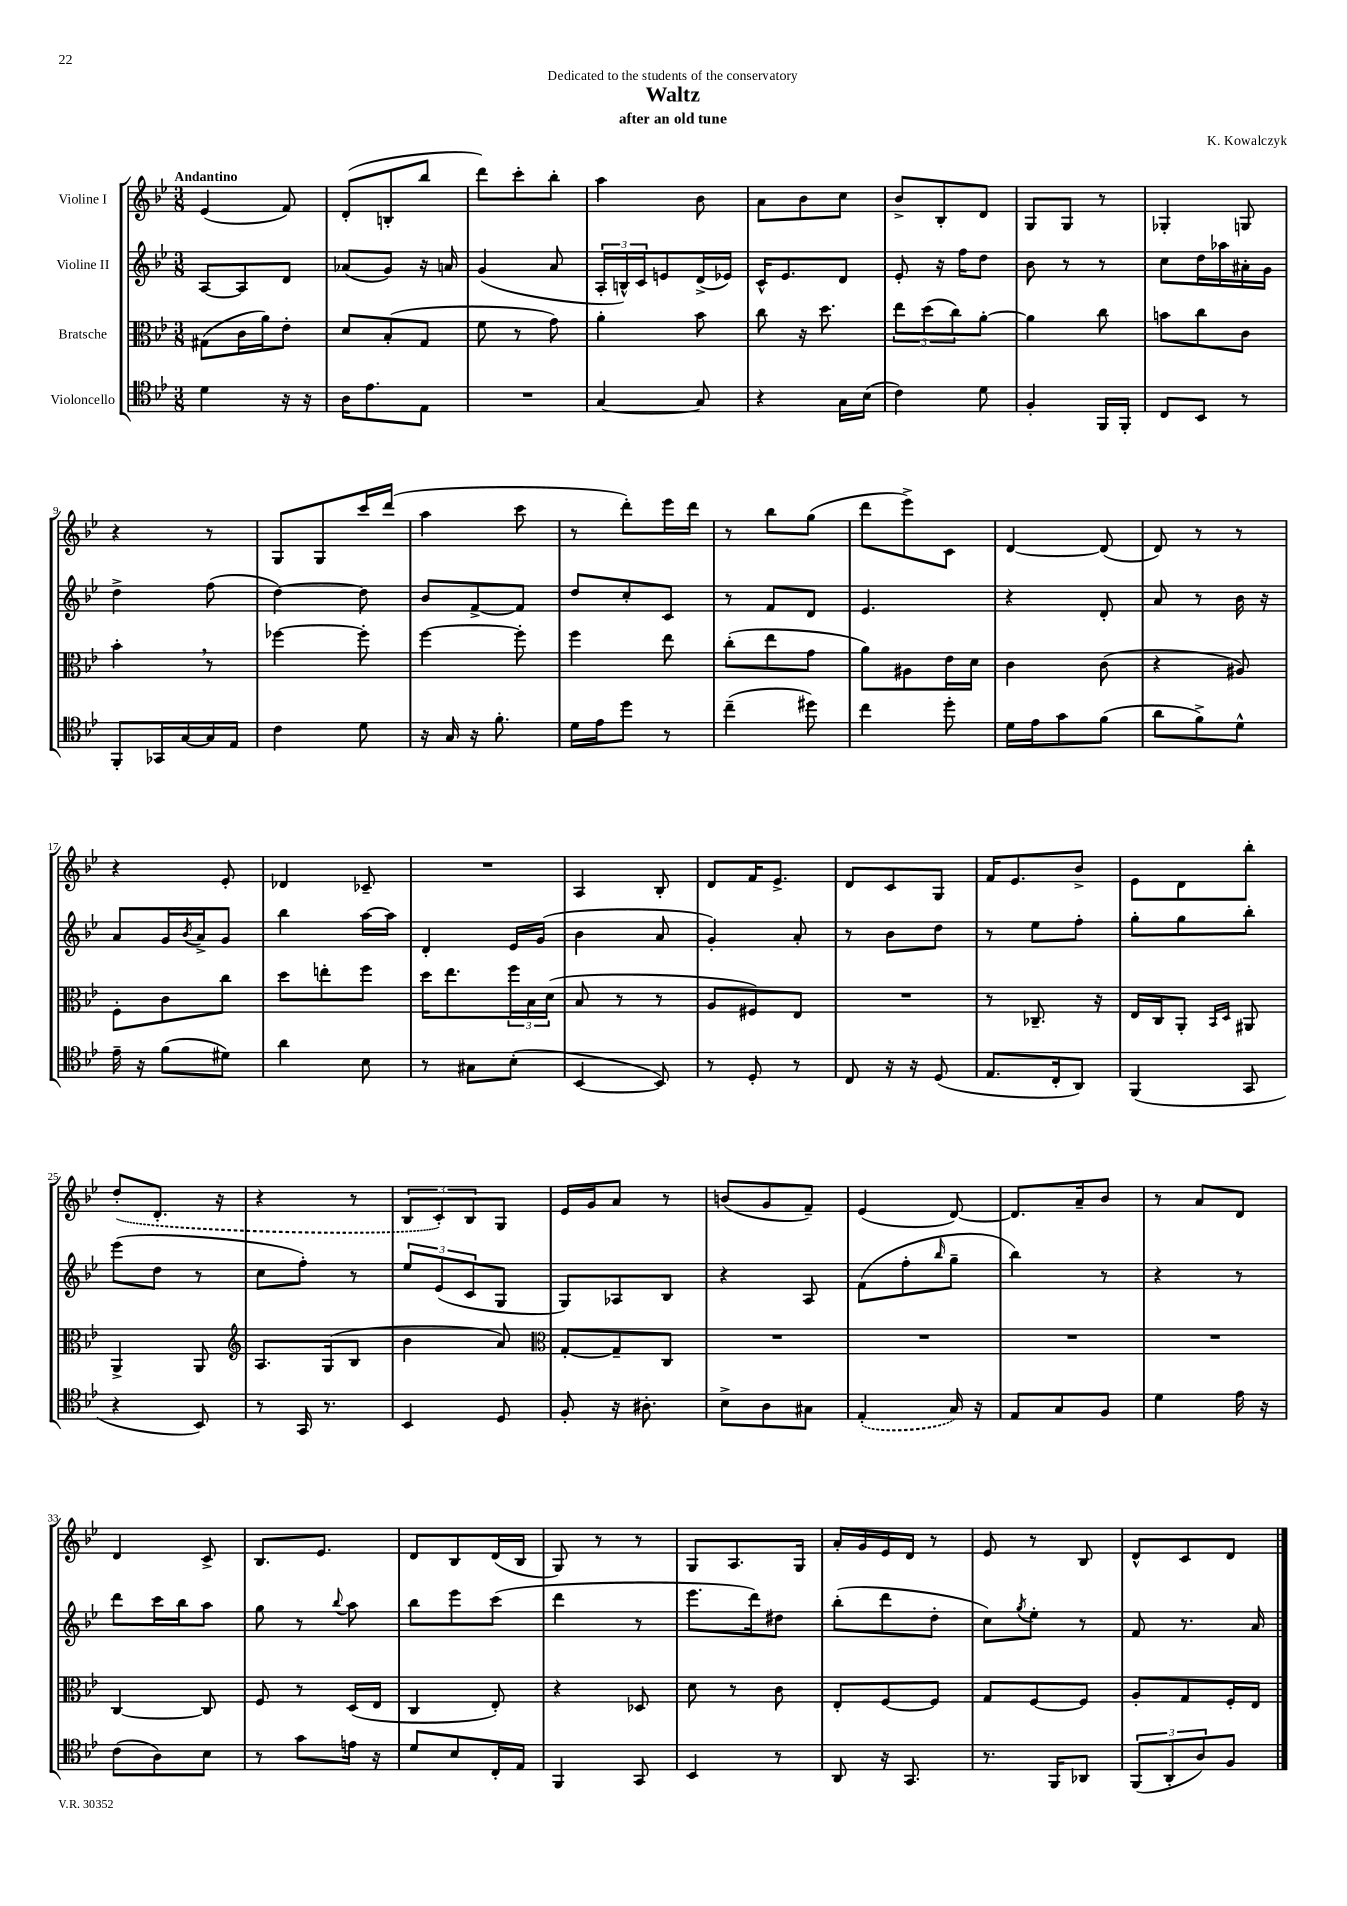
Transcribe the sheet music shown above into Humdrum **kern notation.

**kern	**kern	**kern	**kern
*part4	*part3	*part2	*part1
*staff4	*staff3	*staff2	*staff1
*I"Violoncello	*I"Bratsche	*I"Violine II	*I"Violine I
*clefC4	*clefC3	*clefG2	*clefG2
*k[b-e-]	*k[b-e-]	*k[b-e-]	*k[b-e-]
*M3/8	*M3/8	*M3/8	*M3/8
=1	=1	=1	=1
!	!	!	!LO:TX:a:B:t=Andantino
4d\	(8G#X\L	[8A/L	(4e-/
.	16c\L	8A/]	.
.	16a\J)	.	.
16r	8e-'\J	8d/J	8f/)
16r	.	.	.
=2	=2	=2	=2
16A\KL	8d/L	(8a-X/L	(8d'/L
8.e-\	.	.	.
.	(8B-'/	8g/J)	8Bn'/
8E-\J	8G/J	16r	8bb-/J
.	.	16an/	.
=3	=3	=3	=3
4.r	8f\	(4g/	8ddd\L)
.	8r	.	8ccc'\
.	8g\)	8a/	8bb-'\J
=4	=4	=4	=4
[4G/	4a'\	24A'/LL	4aa\
.	.	24Bn^^/)	.
.	.	24c/J	.
.	.	8en/	.
8G/]	8b-\	(16d^/L	8b-\
.	.	16e-X/JJ)	.
=5	=5	=5	=5
4r	8cc\	16c^^/KL	8a\L
.	.	8.e-/	.
.	16r	.	8b-\
.	8.dd\	.	.
16G\LL	.	8d/J	8cc\J
(16B-\JJ	.	.	.
=6	=6	=6	=6
4c\)	12ee-\L	8e-'/	8b-^/L
.	(12dd\	.	.
.	.	16r	8B-'/
.	12cc\)	.	.
.	.	16ff\KL	.
8d\	[8a'\J	8dd\J	8d/J
=7	=7	=7	=7
4F'/	4a\]	8b-\	8G/L
.	.	8r	8G/J
16FF/LL	8cc\	8r	8r
16FF'/JJ	.	.	.
=8	=8	=8	=8
8C/L	8bn\L	8cc\L	4G-X'/
8BB-/J	8cc\	16dd\L	.
.	.	16aa-X\	.
8r	8c\J	16a#X'\	8Gn/
.	.	16g\JJ	.
!!LO:LB:g=z
=9	=9	=9	=9
8FF'/L	4b-',\	4dd^\	4r
16GG-X/L	.	.	.
[16G/	.	.	.
16G/]	8r	(8ff\	8r
16E-/JJ	.	.	.
=10	=10	=10	=10
4c\	[4ff-X\	[4dd\)	8G/L
.	.	.	8G/
8d\	8ff-'\]	8dd\]	16ccc/L
.	.	.	(16ddd/JJ
=11	=11	=11	=11
16r	[4ff\	8b-/L	4aa\
16G/	.	.	.
16r	.	[8f^/	.
8.f'\	.	.	.
.	8ff'\]	8f/J]	8ccc\
=12	=12	=12	=12
16d\LL	4ff\	8dd/L	8r
16e-\J	.	.	.
8dd\J	.	8cc'/	8ddd'\L)
8r	8ee-\	8c/J	16eee-\L
.	.	.	16ddd\JJ
=13	=13	=13	=13
(4cc~\	(8cc'\L	8r	8r
.	8ee-\	8f/L	8bb-\L
8dd#X\)	8g\J	8d/J	(8gg\J
=14	=14	=14	=14
4cc\	8a\L)	4.e-/	8ddd\L
.	8A#X\	.	8eee-^\)
8dd'\	16e-\L	.	8c\J
.	16d\JJ	.	.
=15	=15	=15	=15
16d\LL	4c\	4r	[4d/
16e-\J	.	.	.
8g\	.	.	.
(8f\J	(8c\	8d'/	(8d/]
=16	=16	=16	=16
8a\L	4r	8a/	8d/)
8f^\)	.	8r	8r
8d^^\J	8A#X/)	16b-\	8r
.	.	16r	.
!!LO:LB:g=z
=17	=17	=17	=17
16e-~\	8F'\L	8a/L	4r
16r	.	.	.
(8f\L	8c\	16g/L	.
.	.	8qb-/	.
.	.	16a^/J	.
8d#X\J)	8cc\J	8g/J	8e-'/
=18	=18	=18	=18
4a\	8dd\L	4bb-\	4d-X/
.	8een'\	.	.
8B-\	8ff\J	[16aa\LL	8c-X~/
.	.	16aa\JJ]	.
=19	=19	=19	=19
8r	16dd\KL	4d'/	4.r
.	8.ee-\	.	.
8G#X\L	.	.	.
(8B-'\J	24ff\L	16e-/LL	.
.	24B-\	.	.
.	.	(16g/JJ	.
.	(24d\JJ	.	.
=20	=20	=20	=20
[4BB-/	8B-/	4b-\	4A/
.	8r	.	.
8BB-/])	8r	8a/	8B-'/
=21	=21	=21	=21
8r	8A/L	4g'/)	8d/L
8D'/	8F#X/)	.	16f/K
.	.	.	8.e-^/J
8r	8E-/J	8a'/	.
=22	=22	=22	=22
8C/	4.r	8r	8d/L
16r	.	8b-\L	8c/
16r	.	.	.
(8D/	.	8dd\J	8G/J
=23	=23	=23	=23
8.E-/L	8r	8r	16f/KL
.	.	.	8.e-/
.	8.C-X~/	8ee-\L	.
16C'/k	.	.	.
8AA/J)	.	8ff'\J	8b-^/J
.	16r	.	.
=24	=24	=24	=24
(4FF/	16E-/LL	8gg'\L	8e-\L
.	16C/J	.	.
.	8AA'/J	8gg\	8d\
.	16qqBB-/LL	.	.
.	16qqD/JJ	.	.
8GG/	8AA#X/	8bb-'\J	8bb-'\J
!!LO:LB:g=z
=25	=25	=25	=25
4r	4AA^/	(8eee-\L	(8dd'/L
.	.	8dd\J	8.d'/J
8BB-/)	8AA/	8r	.
.	.	.	16r
=26	=26	=26	=26
*	*clefG2	*	*
8r	8.A/L	8cc\L	4r
16GG/	.	8ff'\J)	.
8.r	(16G/k	.	.
.	8B-/J	8r	8r
=27	=27	=27	=27
4BB-/	4b-\	12ee-/L	12B-/L
.	.	(12e-/	12c'/)
.	.	12c/	12B-/
8D/	8a/)	8G/J	8G/J
=28	=28	=28	=28
*	*clefC3	*	*
8F'/	[8G'/L	8G/L)	16e-/LL
.	.	.	16g/J
16r	8G~/]	8A-X/	8a/J
8.A#X'\	.	.	.
.	8C/J	8B-/J	8r
=29	=29	=29	=29
8B-^\L	4.r	4r	(8bn/L
8A\	.	.	8g/
8G#X\J	.	8A/	8f~/J)
=30	=30	=30	=30
(4E-'/	4.r	(8f\L	(4e-/
.	.	8ff'\	.
.	.	16qqbb-/	.
16G/)	.	8gg~\J	[8d/)
16r	.	.	.
=31	=31	=31	=31
8E-/L	4.r	4bb-\)	8.d/L]
8G/	.	.	.
.	.	.	16a~/k
8F/J	.	8r	8b-/J
=32	=32	=32	=32
4d\	4.r	4r	8r
.	.	.	8a/L
16e-\	.	8r	8d/J
16r	.	.	.
!!LO:LB:g=z
=33	=33	=33	=33
(8c\L	[4C/	8ddd\L	4d/
8A\)	.	16ccc\L	.
.	.	16bb-\J	.
8B-\J	8C/]	8aa\J	8c^/
=34	=34	=34	=34
8r	8F/	8gg\	8.B-/L
8g\L	8r	8r	.
.	.	.	8.e-/J
.	.	8qqbb-/	.
16en\Jk	(16D/LL	8aa\	.
16r	16E-/JJ	.	.
=35	=35	=35	=35
8d/L	4C/	8bb-\L	8d/L
8B-/	.	8eee-\	8B-/
16C'/L	8E-'/)	(8ccc\J	(16d/L
16E-/JJ	.	.	16B-/JJ
=36	=36	=36	=36
4FF/	4r	4ddd\	8G/)
.	.	.	8r
8GG/	8D-X/	8r	8r
=37	=37	=37	=37
4BB-/	8d\	8.eee-\L	8G/L
.	8r	.	8.A/
.	.	16ddd\k)	.
8r	8c\	8dd#X\J	.
.	.	.	16G/Jk
=38	=38	=38	=38
8AA/	8E-'/L	(8bb-'\L	16a'/LL
.	.	.	16g/
16r	[8F/	8ddd\	16e-/
8.GG/	.	.	16d/JJ
.	8F/J]	8dd'\J	8r
=39	=39	=39	=39
8.r	8G/L	8cc\L)	8e-/
.	.	8qgg/	.
.	[8F/	8ee-'\J	8r
16FF/KL	.	.	.
8AA-X/J	8F/J]	8r	8B-/
=40	=40	=40	=40
(12FF/L	8A'/L	8f/	8d^^/L
12AA'/	.	.	.
.	8G/	8.r	8c/
12A/)	.	.	.
8F/J	16F'/L	.	8d/J
.	16E-/JJ	16a/	.
==	==	==	==
*-	*-	*-	*-
